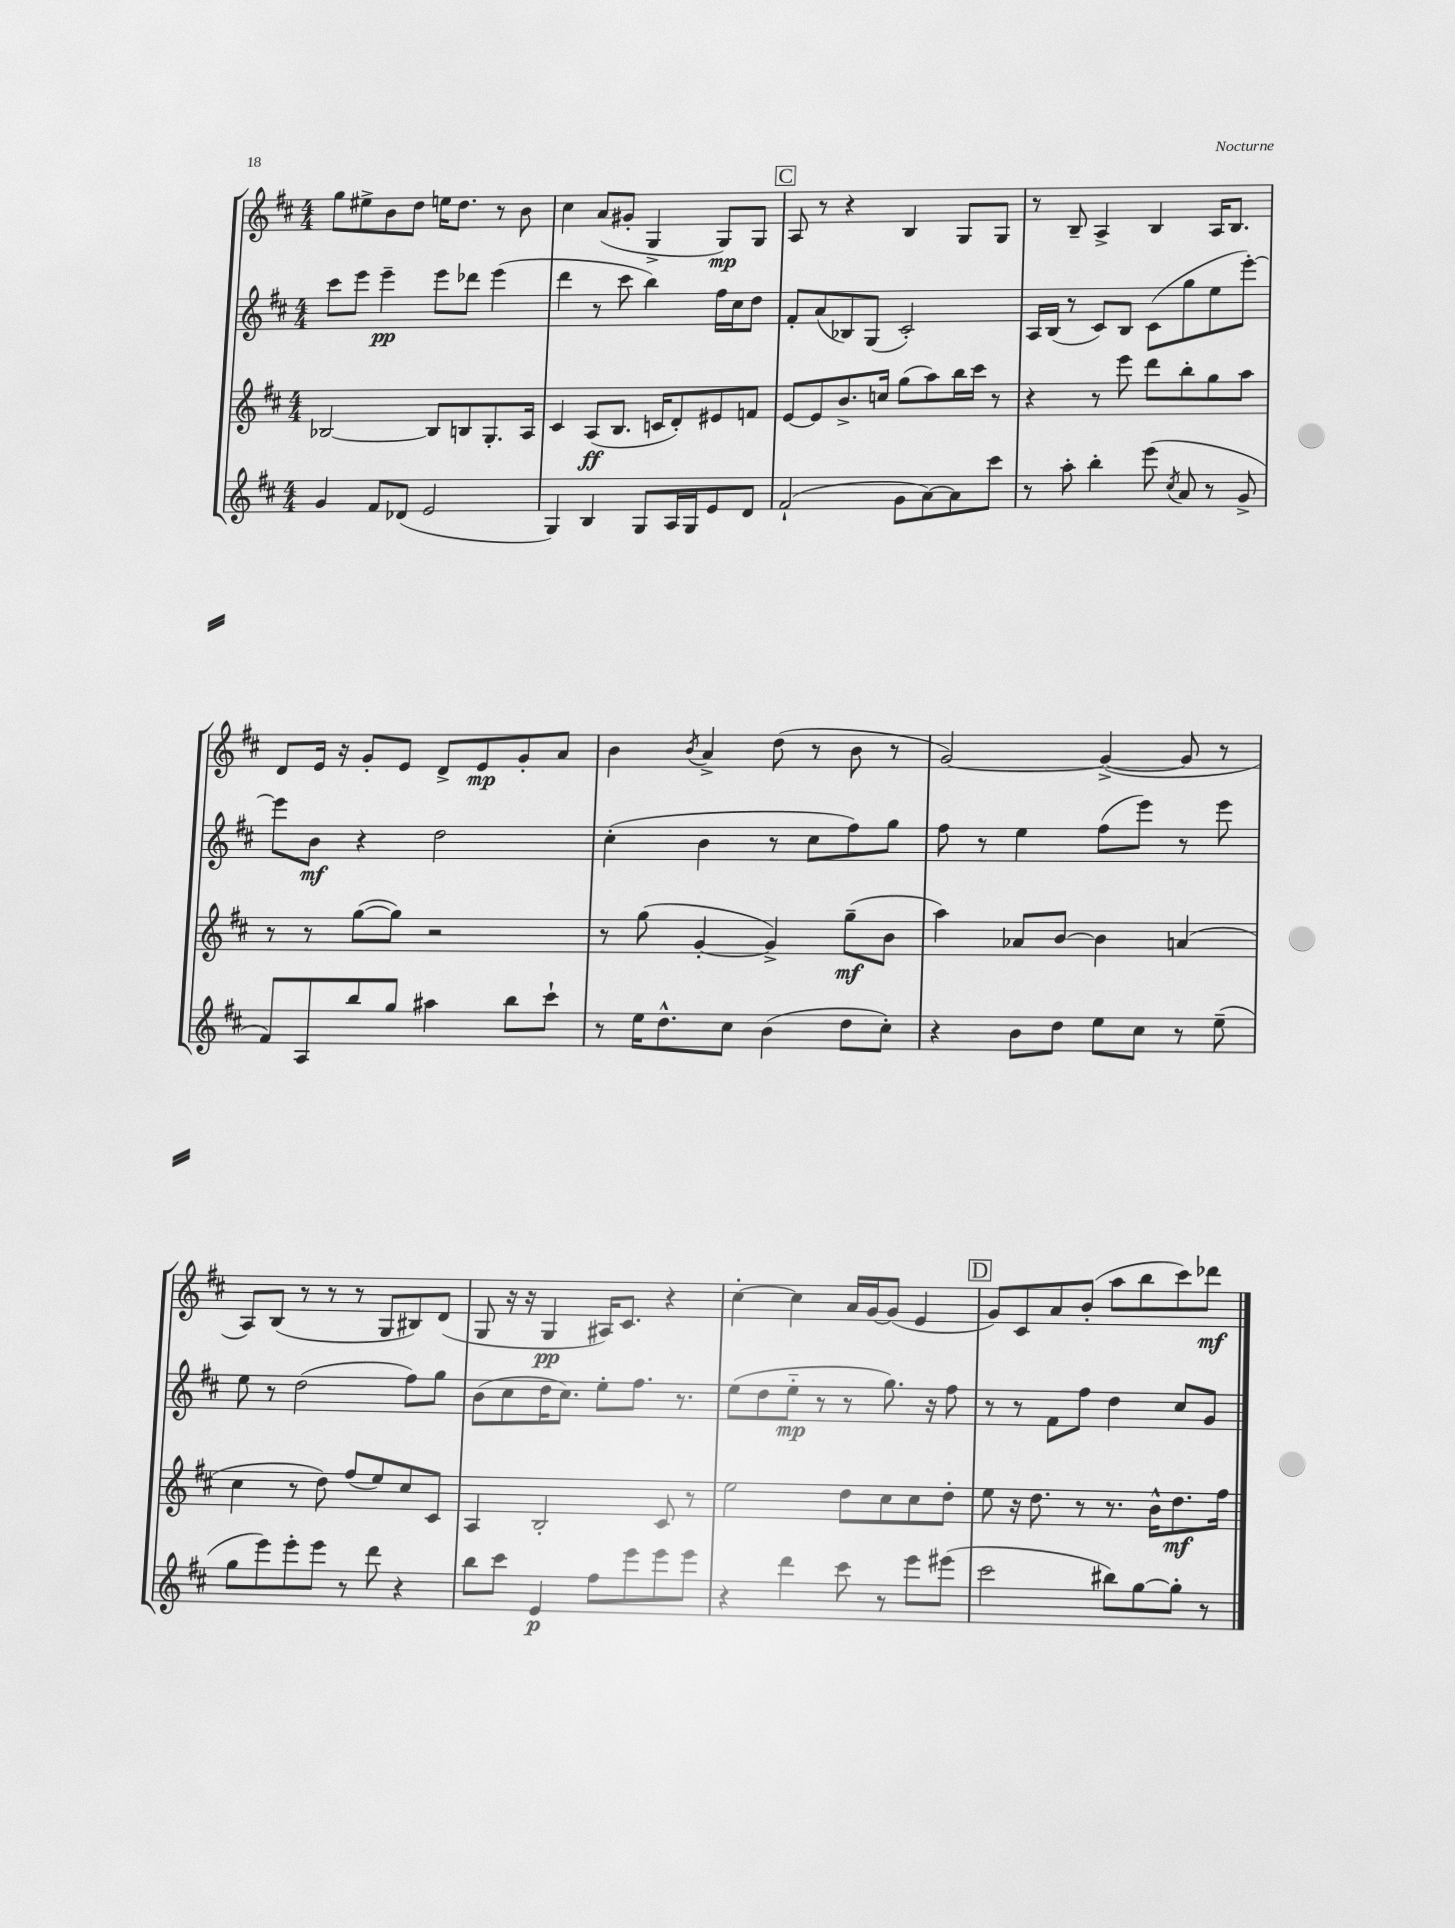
<<
\new StaffGroup <<
\new Staff = "s0" {
    \clef treble \key d \major \numericTimeSignature \time 4/4
    \autoBeamOff g''8[ eis''8-> b'8 d''8] e''16[ d''8.] r8 b'8 |
    cis''4 a'8[( gis'8]-. g4-> g8[\mp) g8] |
    \mark \markup { \box "C" } a8 r8 r4 b4 g8[ g8] |
    r8 b8-- a4-> b4 a16[ b8.] |
    d'8[ e'16] r16 g'8[-. e'8] d'8[-> e'8\mp g'8-. a'8] |
    b'4 \acciaccatura { b'8 } a'4-> d''8( r8 b'8 r8 |
    g'2~) g'4~->( g'8 r8 |
    a8[) b8]( r8 r8 r8 g8[ bis8) d'8]( |
    g8 r16 r16 g4\pp ais16[) cis'8.] r4 |
    cis''4~-. cis''4 a'16[ g'16~ g'8]( e'4 |
    \mark \markup { \box "D" } g'8[) cis'8 a'8 b'8]-.( a''8[ b''8 cis'''8) des'''8]\mf \bar "|." |
}
\new Staff = "s1" {
    \clef treble \key d \major \numericTimeSignature \time 4/4
    \autoBeamOff cis'''8[ e'''8] e'''4--\pp e'''8[ des'''8] e'''4( |
    d'''4 r8 cis'''8 b''4) fis''16[ cis''16 d''8] |
    \mark \markup { \box "C" } fis'8[-. a'8( bes8) g8]( cis'2-.) |
    a16[ b16]( r8 cis'8[) b8] cis'8[( g''8 e''8 e'''8]~-.) |
    e'''8[ b'8]\mf r4 d''2 |
    cis''4-.( b'4 r8 cis''8[ fis''8) g''8] |
    fis''8 r8 e''4 fis''8[( e'''8]) r8 e'''8 |
    e''8 r8 d''2( fis''8[) g''8] |
    b'8[( cis''8 d''16 cis''8.]) e''8[-. fis''8.] r8. |
    e''8[( d''8 e''8]-_\mp r8 r8 g''8.) r16 fis''8 |
    \mark \markup { \box "D" } r8 r8 fis'8[ fis''8] d''4 cis''8[ g'8] \bar "|." |
}
\new Staff = "s2" {
    \clef treble \key d \major \numericTimeSignature \time 4/4
    \autoBeamOff bes2~ bes8[ b8 g8.-. a16] |
    cis'4 a8[\ff( b8.] c'16[ d'8-.) eis'8 f'8] |
    \mark \markup { \box "C" } e'8[~ e'8 b'8.-> c''16] g''8[( a''8) b''16 cis'''16] r8 |
    r4 r8 e'''8 d'''8[ b''8-. g''8 a''8] |
    r8 r8 g''8[~( g''8]) r2 |
    r8 g''8( g'4~-. g'4->) g''8[--\mf( b'8] |
    a''4) aes'8[ b'8]~ b'4 a'4( |
    cis''4 r8 d''8) fis''8[( e''8) cis''8 cis'8] |
    a4 b2-. cis'8 r8 |
    e''2 d''8[ cis''8 cis''8 d''8]-. |
    \mark \markup { \box "D" } e''8 r16 d''8. r8 r8. b'16[-^ d''8.\mf fis''16] \bar "|." |
}
\new Staff = "s3" {
    \clef treble \key d \major \numericTimeSignature \time 4/4
    \autoBeamOff g'4 fis'8[ des'8]( e'2 |
    g4) b4 g8[ a16 g16 e'8 d'8] |
    \mark \markup { \box "C" } fis'2-!( g'8[ a'8~) a'8 cis'''8] |
    r8 a''8-. b''4-. e'''8( \acciaccatura { cis''8 } a'8 r8 g'8-> |
    fis'8[) a8 b''8 g''8] ais''4 b''8[ cis'''8]-! |
    r8 e''16[ d''8.-^ cis''8] b'4( d''8[ cis''8]-.) |
    r4 b'8[ d''8] e''8[ cis''8] r8 e''8--( |
    g''8[ e'''8) e'''8-. e'''8] r8 d'''8 r4 |
    b''8[ cis'''8] e'4\p fis''8[ e'''8 e'''8 e'''8] |
    r4 d'''4 cis'''8 r8 e'''8[ eis'''8]( |
    \mark \markup { \box "D" } cis'''2 bis''8[) g''8~ g''8]-. r8 \bar "|." |
}
>>
>>
\layout { \context { \Score \remove "Bar_number_engraver" } }
